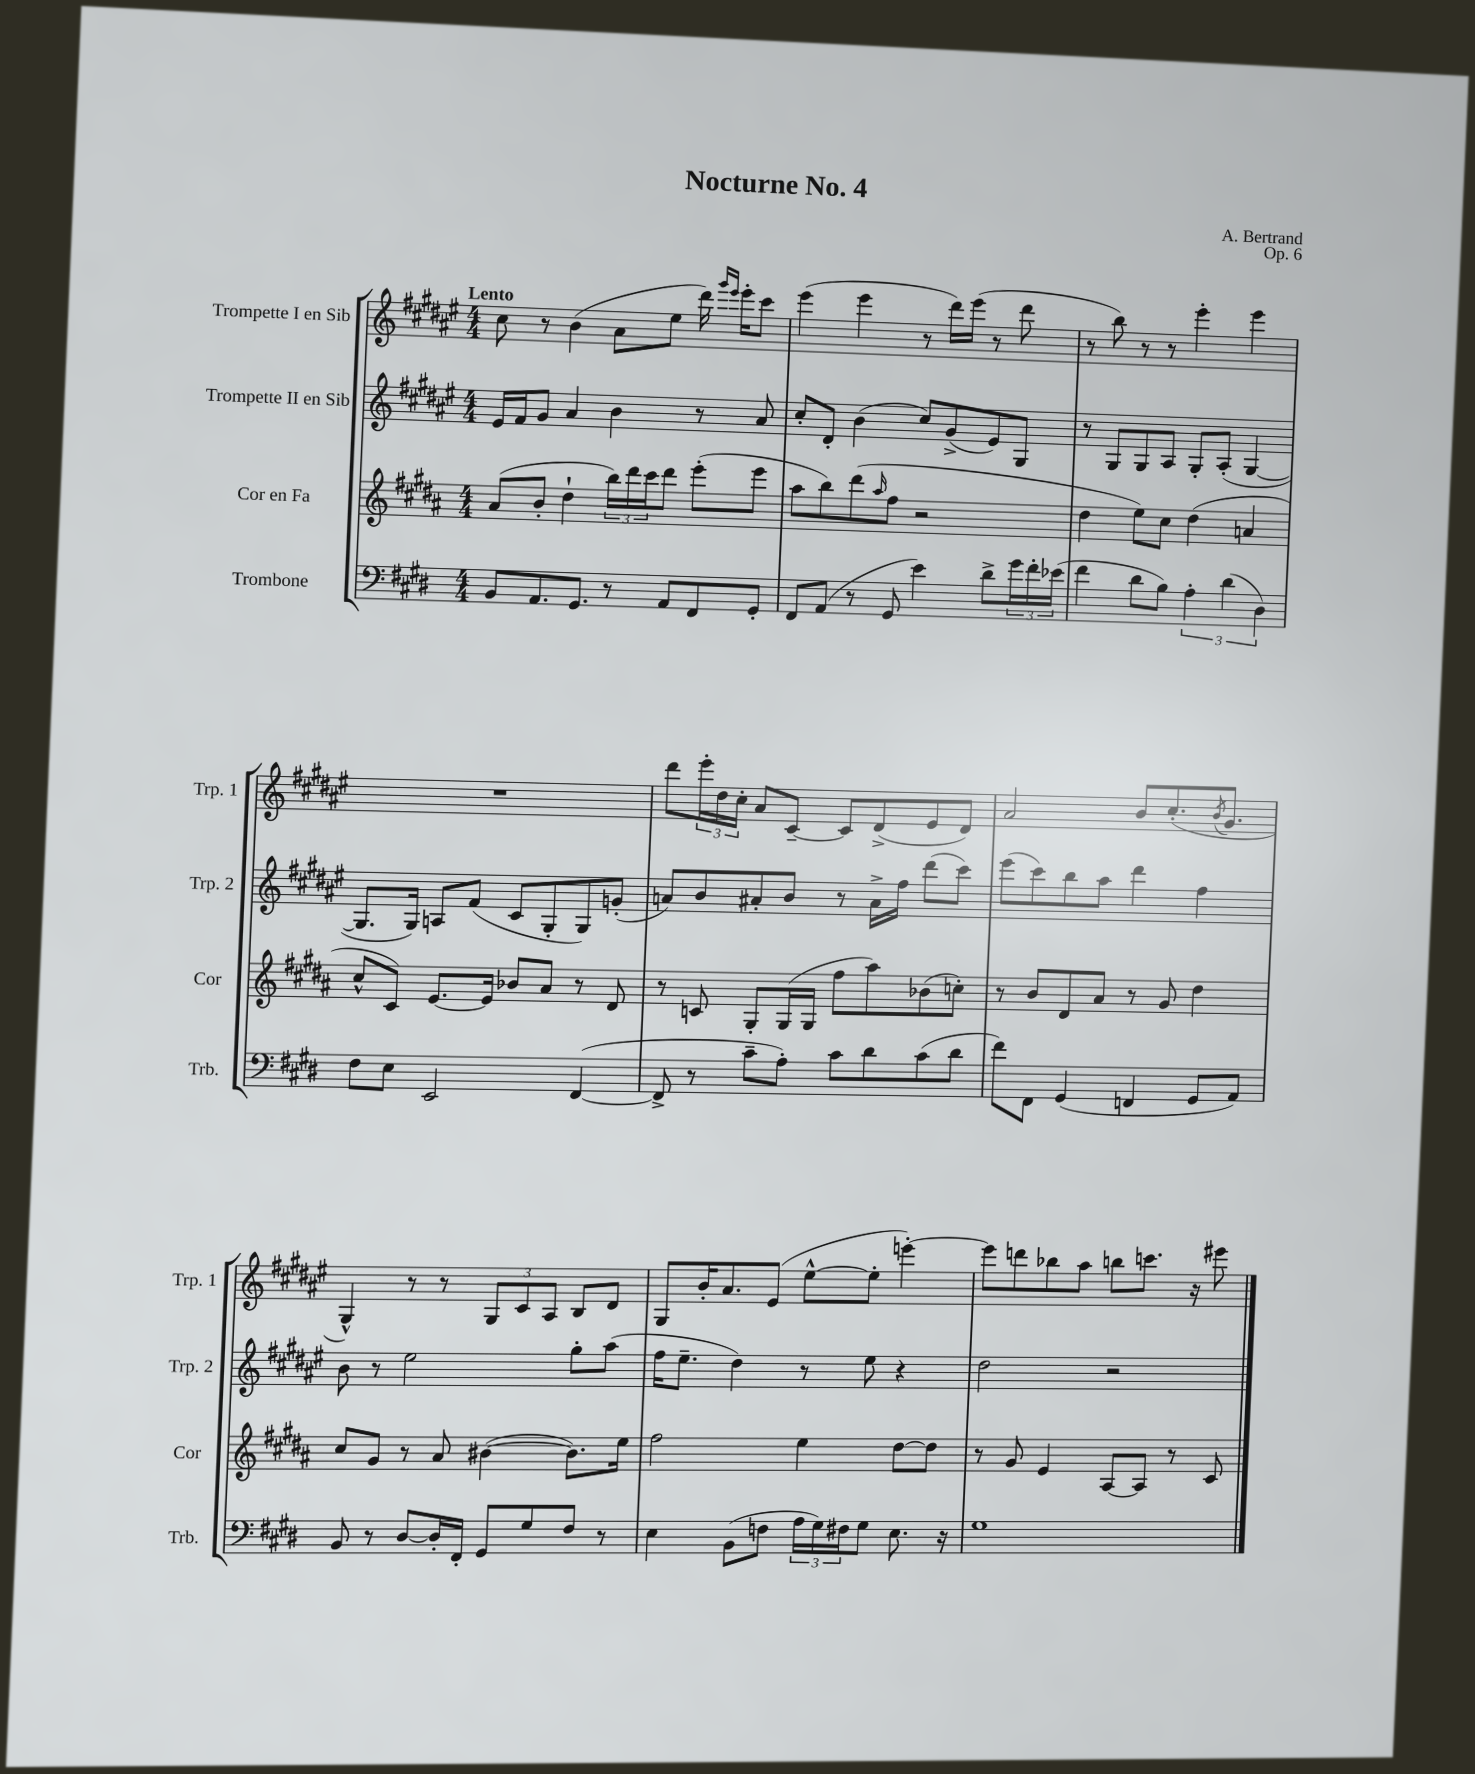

**kern	**kern	**kern	**kern
*part4	*part3	*part2	*part1
*staff4	*staff3	*staff2	*staff1
*I"Trombone	*I"Cor en Fa	*I"Trompette II en Sib	*I"Trompette I en Sib
*I'Trb.	*I'Cor	*I'Trp. 2	*I'Trp. 1
*clefF4	*clefG2	*clefG2	*clefG2
*k[f#c#g#d#]	*k[f#c#g#d#a#]	*k[f#c#g#d#a#e#]	*k[f#c#g#d#a#e#]
*M4/4	*M4/4	*M4/4	*M4/4
=1	=1	=1	=1
!	!	!	!LO:TX:a:B:t=Lento
8BB/L	(8a#/L	16e#/LL	8cc#\
.	.	16f#/J	.
8.AA/	8b'/J	8g#/J	8r
.	4dd#`\	4a#/	(4b\
8.GG#/J	.	.	.
8r	24bb\LL)	4b\	8a#\L
.	24ddd#\	.	.
.	24ccc#\J	.	.
8AA/L	8ddd#\J	.	8ee#\J
8FF#/	(8eee'\L	8r	16ddd#\)
.	.	.	16qqggg#/LL
.	.	.	16qqeee#/JJ
.	.	.	16eee#'\KL
8GG#'/J	8eee\J	8a#/	8ccc#\J
=2	=2	=2	=2
8FF#/L	8aa#\L	8cc#'/L	(4eee#\
(8AA/J	8bb\)	8d#'/J	.
8r	(8ddd#\	(4b\	4eee#\
.	16qqaa#/	.	.
8GG#/	8ff#\J	.	.
4e\)	2r	8cc#/L)	8r
.	.	(8g#^/	16ddd#\LL)
.	.	.	(16eee#\JJ
8d#^\L	.	8e#/)	8r
24g#\L	.	8G#/J	8ddd#\
24f#'\	.	.	.
(24e-X\JJ	.	.	.
=3	=3	=3	=3
4f#\	4dd#\	8r	8r
.	.	8G#/L	8bb\)
8d#\L	8ee\L)	8G#/	8r
8B\J)	8cc#\J	8A#/J	8r
6A'\	(4dd#\	8G#'/L	4eee#'\
.	.	(8A#'/J	.
(6d#\	.	.	.
.	4an/	[4G#/	4eee#\
6D#\)	.	.	.
!!LO:LB:g=z
=4	=4	=4	=4
8F#\L	8cc#^^/L	8.G#/L]	1r
8E\J	8c#/J)	.	.
.	.	16G#/Jk)	.
2EE/	[8.e/L	8An/L	.
.	.	(8f#/J	.
.	16e/Jk]	.	.
.	8b-X/L	8c#/L	.
.	8a#/J	8G#'/	.
([4FF#/	8r	8G#/)	.
.	8d#/	(8gn'/J	.
=5	=5	=5	=5
8FF#^/]	8r	8an/L)	8ddd#\L
8r	8cn/	8b/	24eee#'\L
.	.	.	24dd#\
.	.	.	24cc#'\JJ
8c#~\L	8G#'/L	8a#X'/	8a#/L
8A'\J)	(16G#/L	8b/J	[8c#~/J
.	16G#/JJ	.	.
8c#\L	8ff#\L	8r	8c#/L]
8d#\	8aa#\)	16a#^\LL	(8d#^/
.	.	16ff#\JJ	.
(8c#\	(8b-X\	(8ddd#\L	8e#/
8d#\J	8ccn'\J)	8ccc#\J)	8d#/J)
=6	=6	=6	=6
8f#\L)	8r	(8eee#\L	2a#/
8FF#\J	8b/L	8ccc#\)	.
(4GG#/	8d#/	8bb\	.
.	8a#/J	8aa#\J	.
4FFn/	8r	4ddd#\	8b/L
.	8g#/	.	(8.cc#'/
8GG#/L	4dd#\	4ff#\	.
.	.	.	8qb/
.	.	.	8.g#/J
8AA/J)	.	.	.
!!LO:LB:g=z
=7	=7	=7	=7
8BB/	8cc#/L	8b\	4G#^^/)
8r	8g#/J	8r	.
[8D#/L	8r	2ee#\	8r
16D#'/L]	8a#/	.	8r
16FF#'/JJ	.	.	.
8GG#/L	([4b#X\	.	12G#/L
.	.	.	12c#/
8G#/	.	.	.
.	.	.	12A#/J
8F#/J	8.b#\L])	8gg#'\L	8B/L
8r	.	(8aa#\J	8d#/J
.	16ee\Jk	.	.
=8	=8	=8	=8
4E\	2ff#\	16ff#\KL	8G#/L
.	.	8.ee#~\J	.
.	.	.	16b'/K
.	.	.	8.a#/
(8BB\L	.	4dd#\)	.
8Fn\J	.	.	(8e#/J
24A\LL	4ee\	8r	[8ee#^^\L
24G#\)	.	.	.
24F#X\J	.	.	.
8G#\J	.	8ee#\	8ee#'\J]
8.E\	[8dd#\L	4r	[4eeen'\)
.	8dd#\J]	.	.
16r	.	.	.
=9	=9	=9	=9
1G#	8r	2dd#\	8eee\L]
.	8g#/	.	8dddn\
.	4e/	.	8bb-X\
.	.	.	8aa#\J
.	[8A#/L	2r	8bbn\L
.	8A#/J]	.	8.cccn\J
.	8r	.	.
.	.	.	16r
.	8c#/	.	8eee#X\
==	==	==	==
*-	*-	*-	*-
